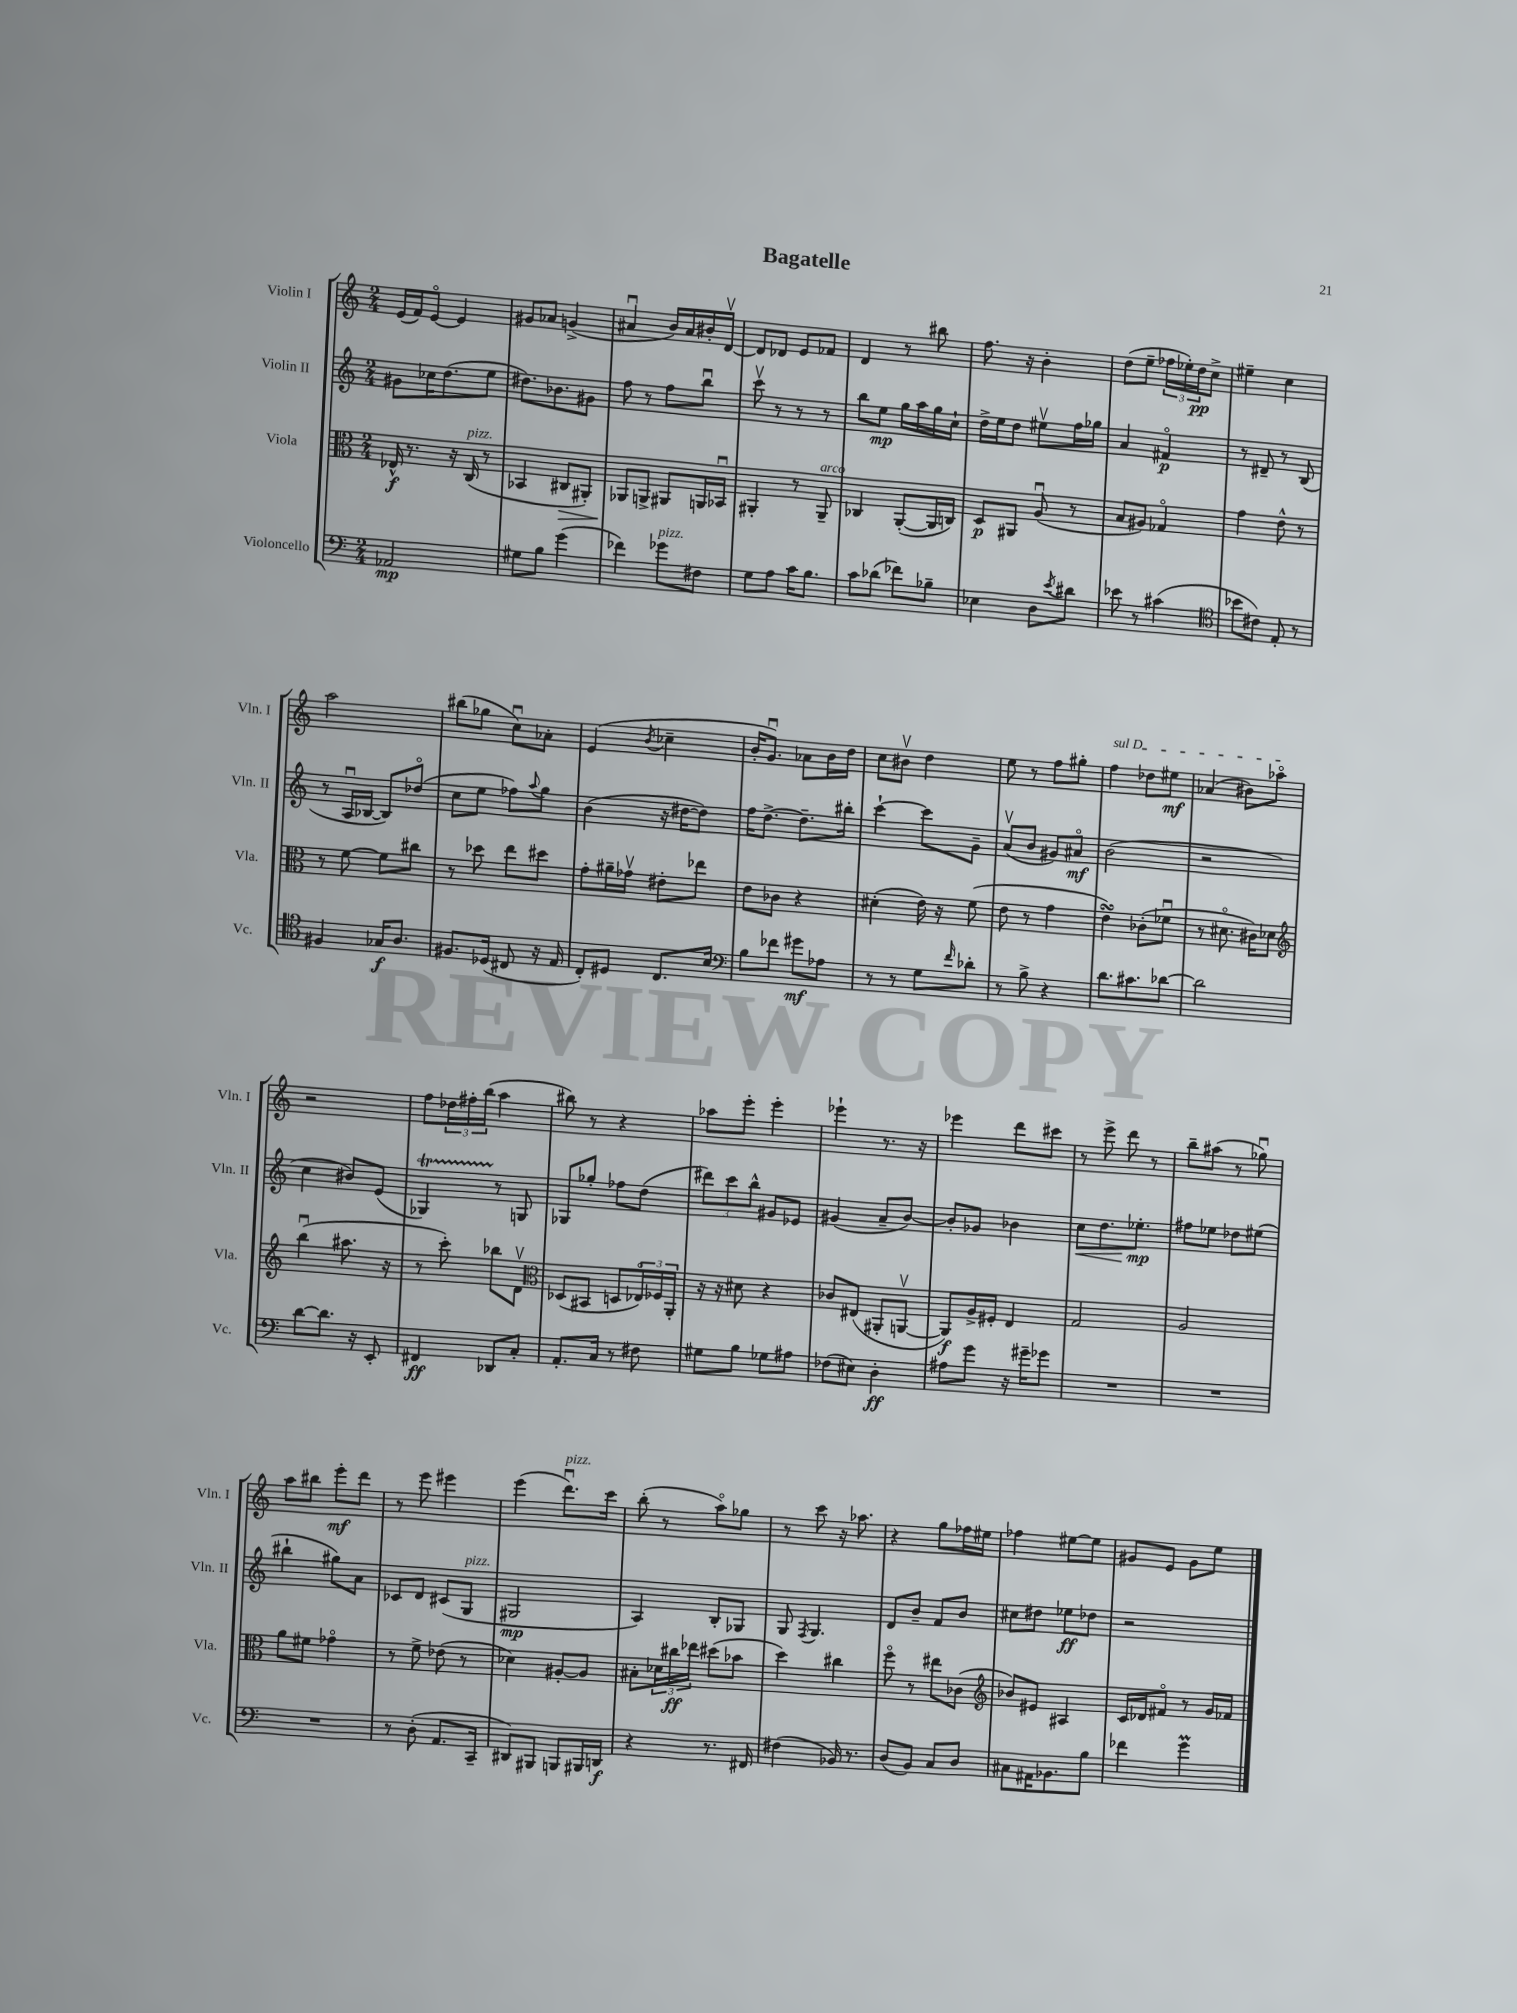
\header { title = "Bagatelle" }
<<
\new StaffGroup <<
\new Staff = "s0" \with { instrumentName = "Violin I" shortInstrumentName = "Vln. I" } {
    \clef treble \key c \major \numericTimeSignature \time 2/4
    e'16( f'16) e'8~\flageolet e'4 |
    gis'8 aes'8 g'4->( |
    ais'4\downbow b'16) ais'16 bis'16-. d'16~\upbow |
    d'8 des'8 e'8 fes'8 |
    d'4 r8 bis''8 |
    f''8. r16 b'4-. |
    d''8( e''8-- \tuplet 3/2 { fes''16 ees''16-.) d''16\pp } c''8-> |
    eis''4-- c''4 |
    a''2 |
    bis''8( ges''8 c''8\downbow) aes'8-. |
    e'4( \acciaccatura { b'8 } ces''4-- |
    b'16-. g'8.\downbow) aes'8 b'16 d''16 |
    c''8 bis'8\upbow d''4 |
    e''8 r8 f''8 gis''8-. |
    \once \override TextSpanner.bound-details.left.text = \markup { \italic "sul D" } f''4\startTextSpan des''8 eis''8\mf |
    aes'4( bis'8) aes''8\flageolet\stopTextSpan |
    r2 |
    f''8 \tuplet 3/2 { des''16 fis''16-. b''16( } a''4 |
    bis''8) r8 r4 |
    aes''8 e'''8-. e'''4-. |
    ees'''4-! r8. r16 |
    ees'''4 d'''8 cis'''8 |
    r8 e'''8-> d'''8 r8 |
    b''8-- ais''8( r8 ges''8\downbow) |
    a''8 bis''8 e'''8-.\mf d'''8 |
    r8 e'''8 eis'''4 |
    e'''4( d'''8.\downbow^\markup { \italic "pizz." }) c'''16 |
    b''8-.( r8 a''8\flageolet) ges''8 |
    r8 c'''8 r16 aes''8. |
    r4 g''8 fes''16 eis''16 |
    fes''4 eis''8~ eis''8 |
    gis'8 e'8 gis'8 e''8 \bar "|." |
}
\new Staff = "s1" \with { instrumentName = "Violin II" shortInstrumentName = "Vln. II" } {
    \clef treble \key c \major \numericTimeSignature \time 2/4
    gis'8 ces''16 d''8.( e''8 |
    dis''8.) bes'8. gis'8 |
    f''8 r8 f''8 b''8\downbow |
    c'''8\upbow r8 r8 r8 |
    b''8 e''8\mp g''16 a''16 g''16 c''16-! |
    d''16-> e''16 d''8 eis''8\upbow f''16 ges''16 |
    a'4 fis'4\flageolet\p |
    r8 dis'8-- r8 b8( |
    r8 a16\downbow bes16~ bes8) des''8\flageolet( |
    c''8 e''8 fes''8) \appoggiatura { a''8 } g''8 |
    b'4( r16 dis''16~ dis''8) |
    f''16 d''8.~-> d''8.-- bis''16-. |
    c'''4~-! c'''8 g'8-- |
    a'8\upbow( b'8 gis'8) ais'8\flageolet\mf |
    b'2( |
    r2 |
    c''4 bis'8) e'8( |
    ges4\startTrillSpan) r8\stopTrillSpan g8 |
    ges8 ges''8-. fes''8 d''8( |
    \tuplet 3/2 { dis'''8) c'''8 b''8-^ } gis'8 ees'8 |
    gis'4( a'8-- b'8~) |
    b'8-. ges'8 bes'4 |
    c''8\< d''8. ees''8.-.\mp\! |
    fis''8 ees''8 des''8 eis''8( |
    bis''4-! gis''8) a'8 |
    ces'8 d'8 cis'8( g8^\markup { \italic "pizz." } |
    gis2\mp |
    a4) b8-. ges8 |
    g8 \acciaccatura { f8 } g4. |
    d'8 b'8-- f'8 b'8 |
    cis''8 dis''8 ees''8\ff des''8 |
    r2 \bar "|." |
}
\new Staff = "s2" \with { instrumentName = "Viola" shortInstrumentName = "Vla." } {
    \clef alto \key c \major \numericTimeSignature \time 2/4
    ees16-^\f r8. r16 c16^\markup { \italic "pizz." }( r8 |
    bes,4 cis8\> ais,8-.) |
    aes,8\! a,8-> ais,8 a,16 bes,16\downbow |
    ais,4-. r8 ais,8--^\markup { \italic "arco" } |
    ces4 a,8~-.( a,16 c16) |
    d8\p ais,8 a8\downbow( r8 |
    b8 ais8) ges4\flageolet |
    g'4 e'8-^ r8 |
    r8 f'8~ f'8 cis''8 |
    r8 des''8 e''8 dis''8 |
    g'8-. ais'16-- ges'16\upbow eis'8-. ees''8 |
    e'8 ces'8 r4 |
    dis'4-.( e'16) r16 f'8( |
    e'8 r8 g'4 |
    e'4\turn) ces'8-.( fes'8\downbow |
    r8 dis'8.\flageolet cis'16) des'8 |
    \clef treble b''4\downbow( ais''8. r16 |
    r8 c'''8-.) bes''8 d'8\upbow |
    \clef alto des8( bis,8 d8 \tuplet 3/2 { ees16\flageolet) fes16 a,16-. } |
    r16 r16 dis'8 r4 |
    ces'8 eis8( ais,8-. a,8~\upbow |
    a,8\f) a16-> fis16-. e4 |
    g2 |
    a2 |
    a'8 fis'8 ges'4\flageolet |
    r8 f'8-> ees'8( r8 |
    des'4) ais8~-. ais8 |
    bis8-. \tuplet 3/2 { des'16 cis''16\ff ees''16 } dis''8( bes'8 |
    d''4) cis''4 |
    f''8\flageolet r8 eis''8 ces'8( |
    \clef treble bes'8) eis'8 ais4 |
    c'16 des'16 fis'8\flageolet r8 g'16 fes'16 \bar "|." |
}
\new Staff = "s3" \with { instrumentName = "Violoncello" shortInstrumentName = "Vc." } {
    \clef bass \key c \major \numericTimeSignature \time 2/4
    aes,2\mp |
    gis8 b8 g'4( |
    fes'4) ges'8^\markup { \italic "pizz." } fis8 |
    g8 a8 c'16 b8. |
    c'8 des'8( fes'8) bes8-- |
    ees4 d8 \acciaccatura { e'8 } dis'8 |
    ees'8 r8 cis'4( |
    \clef tenor bes'8 cis'8) e8-. r8 |
    fis4 ges16\f a8. |
    fis8. des16( cis8 r16 e16 |
    c8-.) dis8 c8. b16 |
    \clef bass b8 fes'8 gis'8\mf aes8 |
    r8 r8 g8 \grace { f'16 } des'8-. |
    r8 b8-> r4 |
    d'8. cis'8. des'8~ |
    des'2 |
    d'8~ d'8. r16 e,8-. |
    fis,4\ff des,8 c8-. |
    a,8.-. c16 r8 fis8 |
    gis8 b8 ges8 ais8 |
    fes8( eis8) d4-.\ff |
    ais8 g'8 r16 gis'16-- ges'8 |
    R2 |
    R2 |
    R2 |
    r8 d8-.( a,8. c,16-- |
    dis,8) bis,,8 b,,8 bis,,16 d,16\f |
    r4 r8. fis,16 |
    fis4( bes,16) r8. |
    d8( b,8) c8 d8 |
    cis8 ais,16 bes,8. b8 |
    fes'4 g'4\prall \bar "|." |
}
>>
>>
\layout { \context { \Score \remove "Bar_number_engraver" } }
